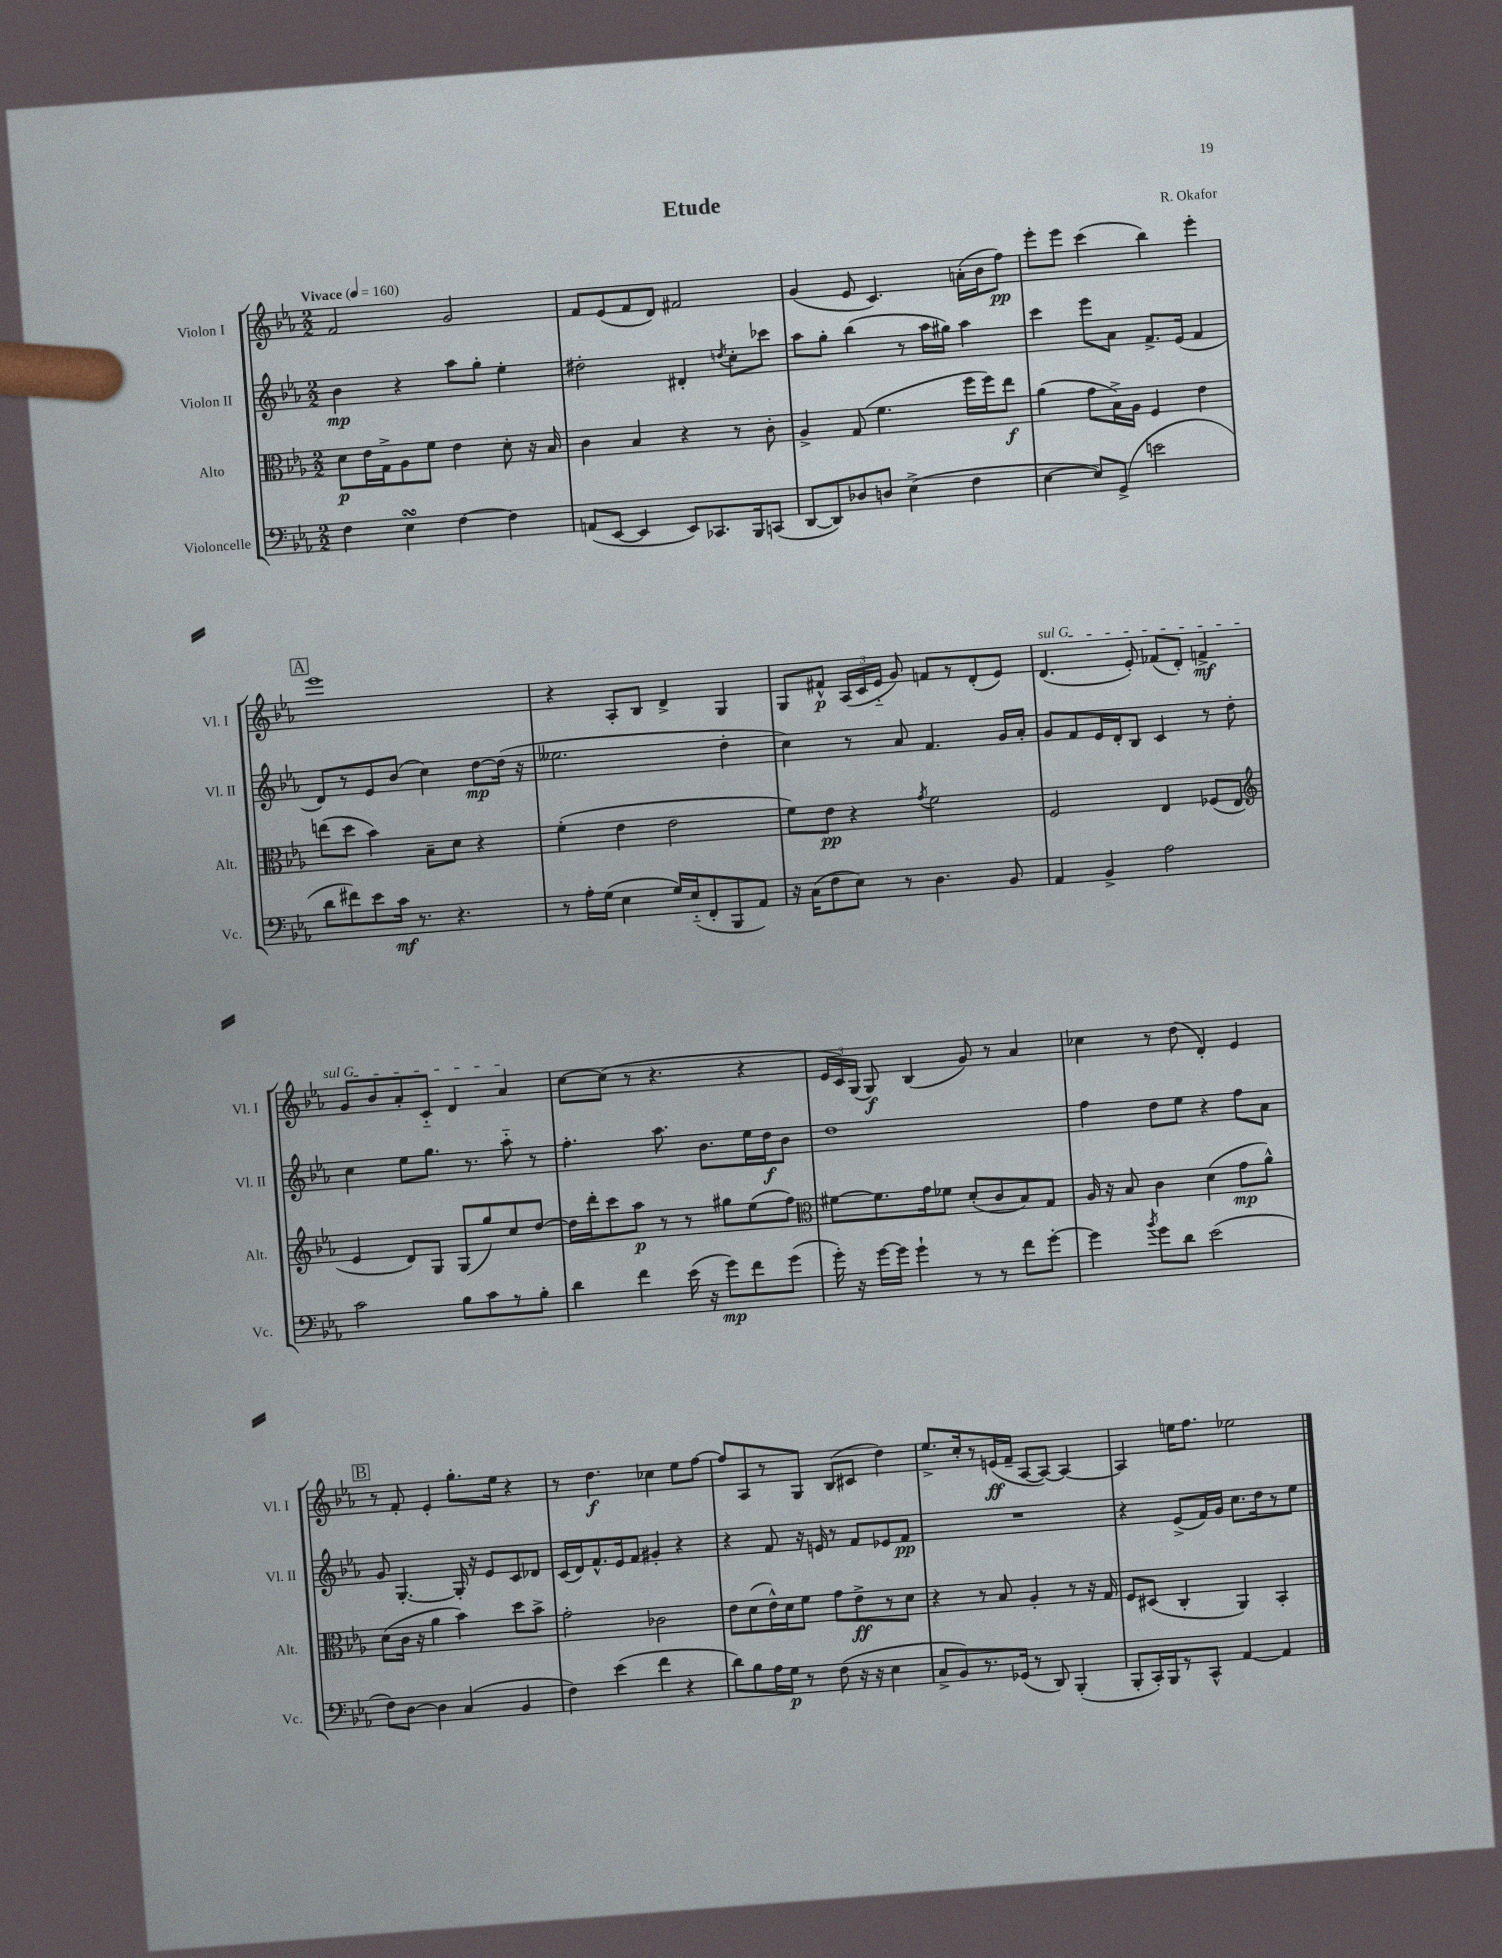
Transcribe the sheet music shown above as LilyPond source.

\header { title = "Etude" composer = "R. Okafor" }
<<
\new StaffGroup <<
\new Staff = "s0" \with { instrumentName = "Violon I" shortInstrumentName = "Vl. I" } {
    \clef treble \key ees \major \numericTimeSignature \time 2/2 \tempo "Vivace" 4 = 160
    \autoBeamOff f'2 g'2 |
    f'8[ ees'8( f'8 d'8]) fis'2 |
    g'4( ees'8 c'4.) a'16[-.( bes'16 f''8]\pp) |
    ees'''8[-. ees'''8] c'''4( bes''4) ees'''4-. |
    \mark \markup { \box "A" } ees'''1 |
    r4 aes8[-. bes8] d'4-> g4 |
    g8[ fis'8]-^\p \tuplet 3/2 { aes16[( c'16 ees'16]-_ } g'8) f'8[ r8 d'8-.( ees'8]) |
    \once \override TextSpanner.bound-details.left.text = \markup { \italic "sul G" } d'4.\startTextSpan( ees'8-.) fes'8[( d'8]-.) f'4->\mf |
    g'8[ bes'8 aes'8-. c'8]-_ d'4 aes'4\stopTextSpan |
    c''8[~ c''8]( r8 r4. r4 |
    \tuplet 3/2 { ees'16[ c'16) g16]( } g8\f) bes4( g'8) r8 aes'4 |
    ces''4 r8 d''8( d'4-.) ees'4 |
    \mark \markup { \box "B" } r8 f'8-. ees'4-. g''8.[-. ees''16] r4 |
    r8 d''4.\f ces''4 ees''8[ f''8]~ |
    f''8[ aes8 r8 g8] bes8[( cis'8] d''4) |
    ees''8.[-> c''16-. r8 e'16\ff( f'16]-- aes8[~ aes8]~) aes4~ |
    aes4 e''16[ f''8.] ees''2 \bar "|." |
}
\new Staff = "s1" \with { instrumentName = "Violon II" shortInstrumentName = "Vl. II" } {
    \clef treble \key ees \major \numericTimeSignature \time 2/2
    \autoBeamOff bes'4\mp r4 aes''8[ g''8]-. ees''4-. |
    dis''2-. dis'4-. \acciaccatura { d''8 } c''8[-. ces'''8] |
    aes''8[ g''8]-. bes''4( r8 aes''16[ gis''16]) aes''4 |
    c'''4 ees'''8[ aes'8] f'8.[-> ees'16]( f'4 |
    \mark \markup { \box "A" } d'8[) r8 ees'8 bes'8]( c''4) d''8[~\mp d''16]( r16 |
    eeses''2. d''4-. |
    c''4) r8 aes'8 f'4. g'16[ aes'16]-. |
    g'8[ f'8 ees'16 d'16-. bes8] c'4 r8 d''8-. |
    c''4 ees''8[ g''8.] r8. aes''8-_ r8 |
    f''4.-. aes''8. bes'8.[ ees''16 d''16\f bes'8] |
    d''1 |
    f''4 d''8[ ees''8] r4 f''8[ aes'8] |
    \mark \markup { \box "B" } g'8 g4.~-. g16-. r16 ees'8[ c'8 des'8] |
    c'16[( d'16) f'8.-^ ees'16 f'8] gis'4-. r4 |
    r4 f'8 r16 e'16 r8 f'8[ ees'8 f'8]\pp |
    R1 |
    r4 ees'8[->( f'16) g'16] c''8.[ d''16 r8 ees''8] \bar "|." |
}
\new Staff = "s2" \with { instrumentName = "Alto" shortInstrumentName = "Alt." } {
    \clef alto \key ees \major \numericTimeSignature \time 2/2
    \autoBeamOff d'8[\p ees'16 g16-> aes8 f'8] ees'4 d'8-. r16 bes16 |
    c'4 bes4 r4 r8 c'8-. |
    aes4-> g8( f'4. f''16[ f''16) ees''8]\f |
    aes'4( g'8[ bes16->) aes16] f4 ees'4 |
    \mark \markup { \box "A" } e''8[( d''8] bes'4) bes8[-- d'8] r4 |
    f'4-.( ees'4 ees'2 |
    f'8[) ees'8]\pp r4 \acciaccatura { g'8 } f'2 |
    f2 ees4 fes8[( ees8] |
    \clef treble ees'4 d'8[) g8] g8[( g''8) c''8 d''8]~ |
    d''16[ d'''16-. c'''8 aes''8]\p r8 r8 gis''8[ ees''8( f''8]) |
    \clef alto fis'8[~ fis'8. g'16 fes'8] d'8[-.( c'8 bes8) g8] |
    aes16 r16 bes8 c'4 d'4( g'8[\mp aes'8]-^) |
    \mark \markup { \box "B" } d'8[( c'16] r16 aes'4 bes'4) d''8[ bes'8]-> |
    g'2-. ces'2 |
    ees'8[ d'8( ees'16-^) d'16 f'8] g'8[ ees'8->\ff r8 d'8] |
    r4 r8 bes8 aes4-. r8 r16 g16 |
    f8[ dis8]( c4-. aes,4) bes,4-. \bar "|." |
}
\new Staff = "s3" \with { instrumentName = "Violoncelle" shortInstrumentName = "Vc." } {
    \clef bass \key ees \major \numericTimeSignature \time 2/2
    \autoBeamOff f4 ees4\turn f4~ f4 |
    a,8[( ees,8]~ ees,4 ees,8[) ces,8. bes,,16 c,8]( |
    d,8[~ d,8) des8 d8] ees4->( f4 |
    ees4~ ees8[) g,8]->( e'2 |
    \mark \markup { \box "A" } d'8[ fis'8) ees'8 c'16]\mf r8. r4. |
    r8 aes16[-. g16]( ees4 g16[) ees16-_( f,8-. bes,,8 aes,8]) |
    r16 c16[( f8 ees8]) r8 d4. bes,8 |
    aes,4 bes,4-> aes2 |
    c'2 bes8[ c'8 r8 bes8]-. |
    d'4 f'4 ees'16( r16 g'8[\mp) f'8 g'8]( |
    g'16-.) r16 g'16[~ g'16] g'4-! r8 r8 f'8[ g'8]~-. |
    g'4 \acciaccatura { bes'8 } g'8[ d'8] ees'2( |
    \mark \markup { \box "B" } f8[) d8]~ d4 c4( bes,4 |
    f4) ees'4( f'4 r4 |
    d'8[) bes8 aes16 g16]\p r8 f8( r16 r16 ees4 |
    c8[-> bes,8) r8. ges,16]( r8 d,8) bes,,4-.( |
    bes,,8[-. c,16-.) bes,,16 r8 c,8]-^ aes,4~ aes,4 \bar "|." |
}
>>
>>
\layout { \context { \Score \remove "Bar_number_engraver" } }
